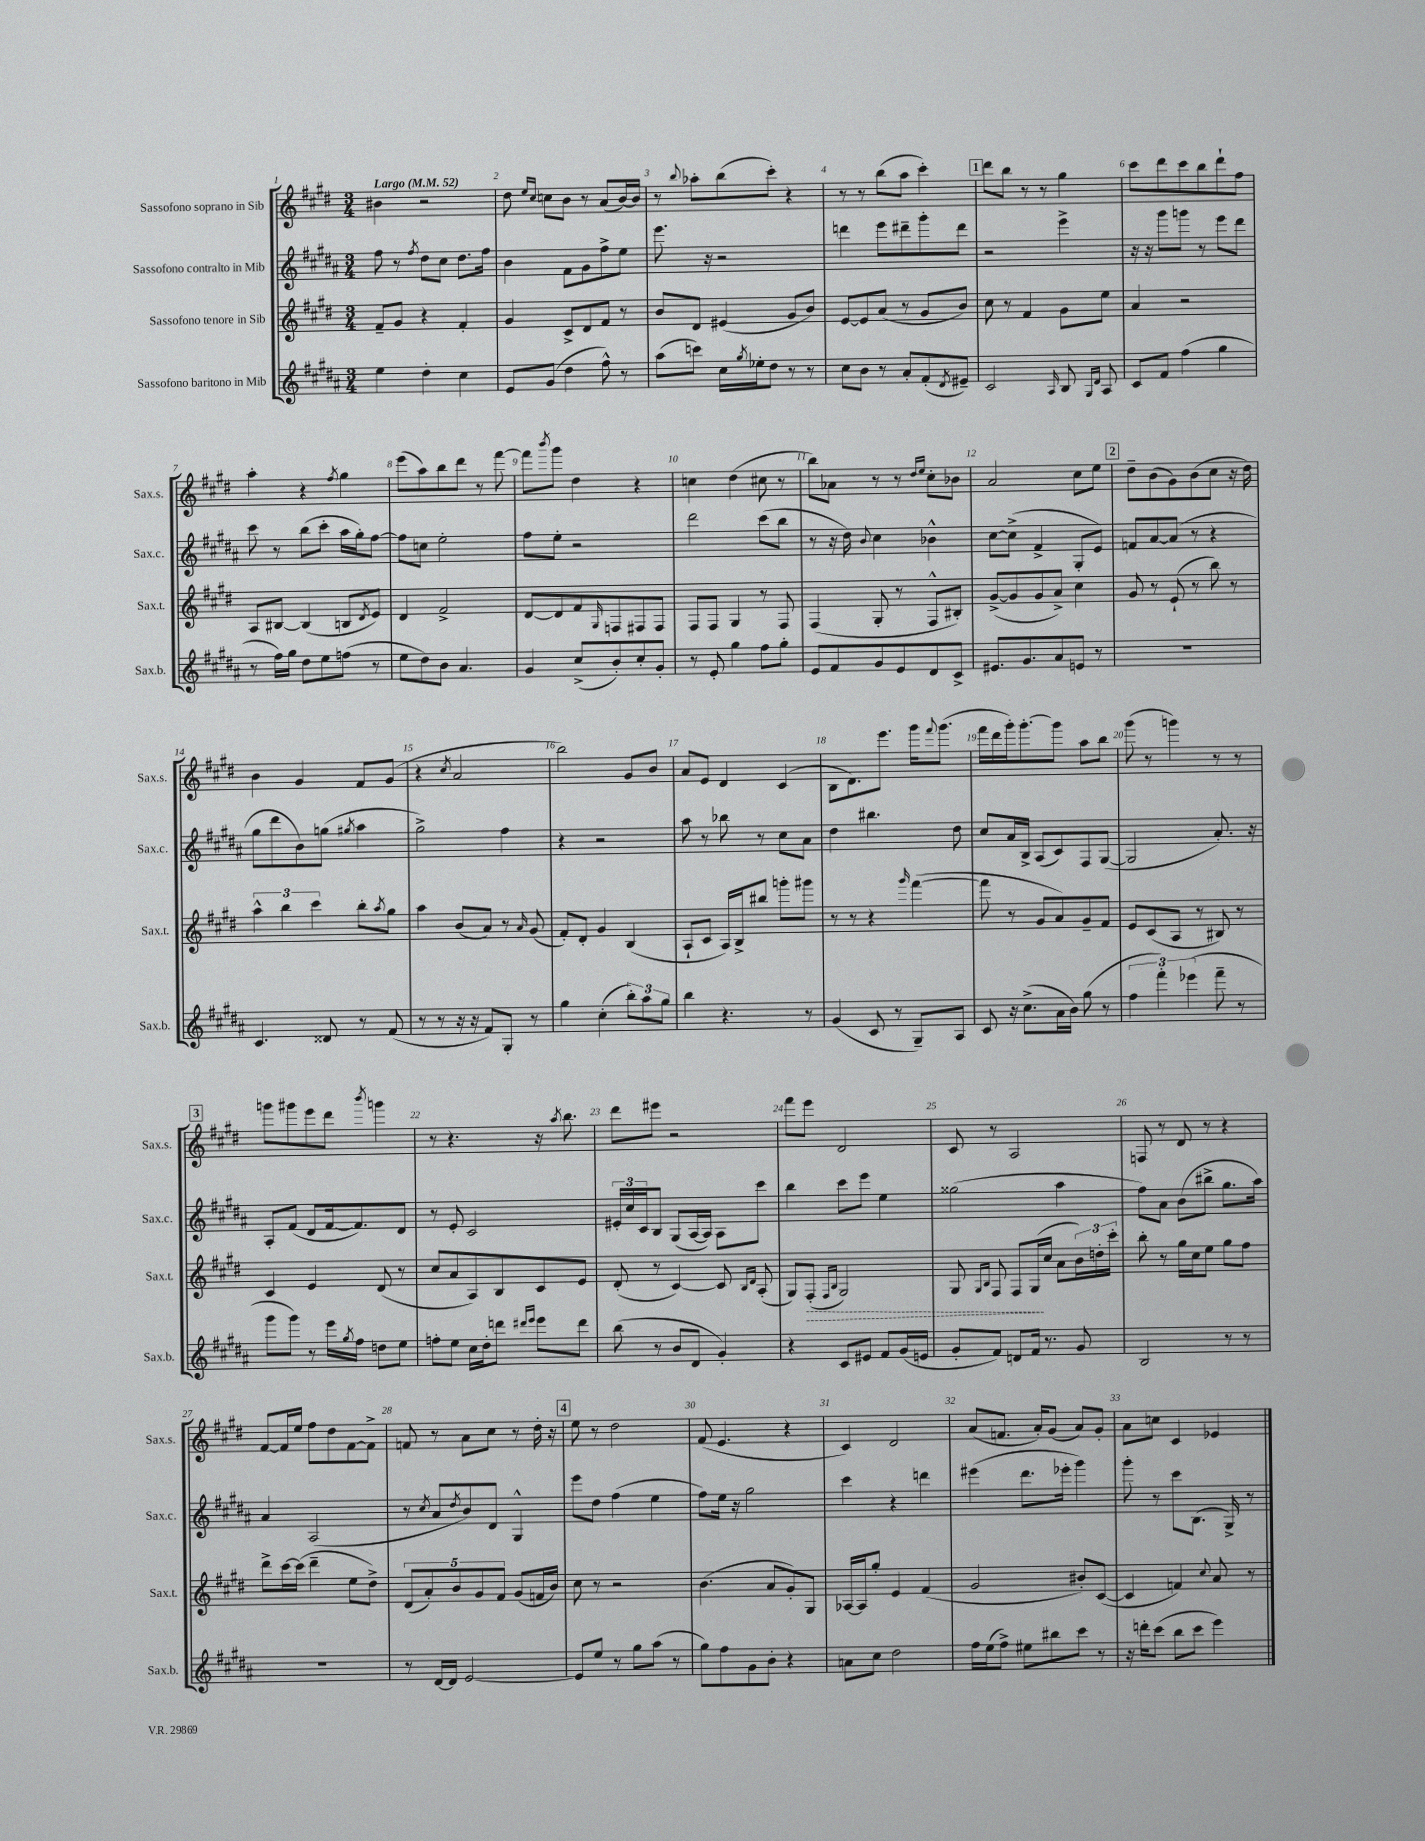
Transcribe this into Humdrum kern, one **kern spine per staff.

**kern	**kern	**dynam	**kern	**kern
*part4	*part3	*part3	*part2	*part1
*staff4	*staff3	*staff3	*staff2	*staff1
*I"Sassofono baritono in Mib	*I"Sassofono tenore in Sib	*	*I"Sassofono contralto in Mib	*I"Sassofono soprano in Sib
*I'Sax.b.	*I'Sax.t.	*	*I'Sax.c.	*I'Sax.s.
*clefG2	*clefG2	*	*clefG2	*clefG2
*k[f#c#g#d#a#]	*k[f#c#g#d#]	*	*k[f#c#g#d#a#]	*k[f#c#g#d#]
*M3/4	*M3/4	*	*M3/4	*M3/4
*MM52	*MM52	*	*MM52	*MM52
=1	=1	=1	=1	=1
!	!	!	!	!LO:TX:a:B:t=Largo
4ee\	8f#~/L	.	8ff#\	4b#X\
.	8g#/J	.	8r	.
.	.	.	8qff#/	.
4dd#'\	4r	.	8dd#\L	2r
.	.	.	8cc#\J	.
4cc#\	4f#'/	.	8.dd#\L	.
.	.	.	16ff#\Jk	.
=2	=2	=2	=2	=2
8e/L	4g#/	.	4b\	8dd#\
.	.	.	.	16qqee/LL
.	.	.	.	16qqcc#/JJ
(8g#/J	.	.	.	8ccn\L
4dd#\	8c#^/L	.	8f#\L	8b\J
.	8d#/	.	8g#\	8r
8ff#^^\)	8f#/J	.	8ff#^\	(8a/L
8r	8r	.	8ee\J	[16b/L)
.	.	.	.	16b/JJ]
=3	=3	=3	=3	=3
(8aa#\L	8b/L	.	8.eee\	8r
.	.	.	.	8qqbb/
8cccn\J)	8d#/J	.	.	8aa-X'\L
.	.	.	16r	.
16cc#\LL	(4e#X/	.	2r	(8bb\
8qgg#/	.	.	.	.
16ee-X'\J	.	.	.	.
8dd#\J	.	.	.	8ccc#'\J)
8r	8g#/L	.	.	4r
8r	8b/J)	.	.	.
=4	=4	=4	=4	=4
8cc#\L	[8e/L	.	4dddn\	8r
8b\J	8e/]	.	.	8r
8r	(8a/J	.	8eee\L	(8bb\L
8a#'/L	8r	.	8ddd#X~\	8aa\J
(8f#'/	8g#/L	.	8ggg#'\	4ccc#'\)
8qd#/	.	.	.	.
8e#X~/J)	8b/J)	.	8ddd#\J	.
!!LO:REH:place=s1:t=1
=5	=5	=5	=5	=5
2c#/	8cc#\	.	2r	8ddd#\L
.	8r	.	.	8bb\J
.	4f#/	.	.	8r
.	.	.	.	8r
16qqA#/	.	.	.	.
8B/	8g#\L	.	4eee^\	4gg#\
16qqG#/LL	.	.	.	.
16qqd#/JJ	.	.	.	.
8A#/	8ee\J	.	.	.
=6	=6	=6	=6	=6
8c#/L	4a/	.	16r	8ccc#\L
.	.	.	16r	.
8f#/J	.	.	8ggg#\L	8ddd#\
(4ff#\	2r	.	8gggn\J	8ccc#\
.	.	.	8r	8bb\
4gg#\	.	.	8eee\L	8ddd#`\
.	.	.	8ddd#\J	8ff#\J
!!LO:LB:g=z
=7	=7	=7	=7	=7
8r	8A/L	.	8ccc#\	4aa'\
16ff#\LL)	[8B#X/J	.	8r	.
16gg#\JJ	.	.	.	.
8dd#\L	(4B#/]	.	(8bb\L	4r
8ee\	.	.	8ccc#'\J	.
.	.	.	.	8qff#/
(8ffn\J	8Bn/L	.	16aa#\LL	4gg#\
.	.	.	16gg#'\J)	.
.	8qd#/	.	.	.
8r	8e/J)	.	[8ff#\J	.
=8	=8	=8	=8	=8
8ee\L	4d#/	.	8ff#\L]	(8eee\L
8dd#\)	.	.	8ccn\J	8aa\)
8b\J	2f#^/	.	2ee'\	8bb\
4.a#/	.	.	.	8ddd#\J
.	.	.	.	8r
.	.	.	.	[8fff#\
=9	=9	=9	=9	=9
4g#/	[8d#/L	.	8ff#\L	8fff#\L]
.	.	.	.	8qbbb/
.	8d#/]	.	8ee'\J	8ggg#\J
(8cc#^/L	8f#/	.	2r	4dd#\
.	16qqG#/	.	.	.
8b'/)	8Fn/	.	.	.
8cc#'/	8F#X/	.	.	4r
8g#'/J	8F#/J	.	.	.
=10	=10	=10	=10	=10
8r	8F#/L	.	2ddd#\	4ccn\
8e'/	8F#/J	.	.	.
4gg#\	4G#/	.	.	(4dd#\
8ff#\L	8r	.	(8ccc#\L	8cc#X\
8gg#'\J	8F#/	.	8bb\J	8r
=11	=11	=11	=11	=11
8e/L	(4F#/	.	8r	8bb\L)
8f#/	.	.	16r	8a-X\J
.	.	.	16dd#\)	.
.	.	.	8qqb/	.
8g#/	8G#'/	.	4cc#\	8r
8e/	8r	.	.	8r
.	.	.	.	16qqdd#/LL
.	.	.	.	16qqee/JJ
8d#/	8F#^^/L	.	4b-X^^\	8cc#'\L
8c#^/J	8B#X'/J)	.	.	8b-X\J
=12	=12	=12	=12	=12
8.e#X/L	([8g#^/L	.	[8cc#\L	2a/
.	8g#/]	.	(8cc#^\J]	.
8.g#/	.	.	.	.
.	8g#/	.	4f#^/	.
8a#/	8a^/J)	.	.	.
8en/J	4cc#\	.	8G#'/L	8cc#\L
8r	.	.	8e/J)	8ee\J
!!LO:REH:place=s1:t=2
=13	=13	=13	=13	=13
2.r	8g#/	.	8fn/L	8dd#~\L
.	8r	.	[8a#/	(8b\
.	(8e`/	.	(8a#/J]	8g#\)
.	8r	.	8r	(8b\
.	8bb\)	.	4r	8cc#\J
.	8r	.	.	16r
.	.	.	.	16dd#\)
!!LO:LB:g=z
=14	=14	=14	=14	=14
4.c#/	6aa^^\	.	8gg#\L	4b\
.	.	.	8ddd#\	.
.	6bb\	.	.	.
.	.	.	8b\)	4g#/
.	6ccc#\	.	.	.
8d##X/	.	.	(8ggn\J	.
.	.	.	8qgg#X/	.
8r	8bb'\L	.	4aa#\	8f#/L
.	8qaa/	.	.	.
(8f#/	8gg#\J	.	.	(8g#/J
=15	=15	=15	=15	=15
8r	4aa\	.	2gg#^\)	4r
8r	.	.	.	.
.	.	.	.	8qcc#/
16r	(8b/L	.	.	2a/
16r	.	.	.	.
8f#/L)	8a/J)	.	.	.
8G#'/J	8r	.	4ff#\	.
.	16qqa/	.	.	.
8r	(8g#/	.	.	.
=16	=16	=16	=16	=16
4gg#\	8f#'/L)	.	4r	2bb\)
.	8d#'/J	.	.	.
(4cc#'\	4g#/	.	2r	.
12bb'\L)	(4B/	.	.	8g#/L
12aa#\	.	.	.	.
.	.	.	.	8b/J
12gg#\J	.	.	.	.
=17	=17	=17	=17	=17
4bb\	8A`/L	.	8aa#\	8a/L
.	8c#/J	.	8r	8e/J
4.r	16A/LL)	.	8bb-X\	4d#/
.	16B^/J	.	.	.
.	8bb#X/J	.	8r	.
.	8gggn'\L	.	8cc#\L	(4c#/
8r	8ggg#X\J	.	8a#\J	.
=18	=18	=18	=18	=18
(4g#/	8r	.	4dd#\	8B\L
.	8r	.	.	8.d#\)
8c#/	4r	.	4.bb#X\	.
.	.	.	.	8.eee\J
8r	.	.	.	.
.	16qqggg#/	.	.	.
8G#~/L)	([4fff#\	.	.	16ggg#\KL
.	.	.	.	8qqfff#/
.	.	.	.	(8.ggg#\J
8A#/J	.	.	8dd#\	.
=19	=19	=19	=19	=19
8c#/	8fff#\]	.	8cc#/L	16fff#\LL
.	.	.	.	16ddd#\
16r	8r	.	16a#/L	16ggg#'\J)
(8.cc#^\L	.	.	16B^/JJ	[8.ggg#'\
.	8g#/L	.	(8A#/L	.
16a#\L	8a/)	.	8c#/)	8ggg#\J]
16b\JJ)	.	.	.	.
(8gg#\	8g#~/	.	8F#/	8aa\L
8r	8f#/J	.	([8G#/J	8bb\J
=20	=20	=20	=20	=20
6ff#\	8e/L	.	2G#/]	(8ggg#\
.	(8c#/	.	.	8r
6fff#'\)	.	.	.	.
.	8A/J	.	.	4gggn\)
(6eee-X\	.	.	.	.
.	8r	.	.	.
8fff#~\	8B#X/)	.	8.a#'/)	8r
8r	8r	.	.	8r
.	.	.	16r	.
!!LO:LB:g=z
!!LO:REH:place=s1:t=3
=21	=21	=21	=21	=21
8ggg#\L	4c#/	.	8A#'/L	8gggn\L
8ggg#\J)	.	.	(8f#/J	8ggg#X\
8r	4e/	.	8d#/L	8eee\
16eee\LL	.	.	[16f#/k	8ddd#\J
8qgg#/	.	.	.	.
16ff#\JJ	.	.	8.f#/])	.
.	.	.	.	8qbbb/
8ddn\L	(8d#/	.	.	4gggn\
8ee\J	8r	.	8d#/J	.
=22	=22	=22	=22	=22
8ffn'\L	8cc#/L	.	8r	8r
8ee\J	8a/	.	8e'/	4.r
16cc#\LL	8A/)	.	2c#/	.
16dd#'\J	.	.	.	.
8dddn\J	8B/	.	.	.
16qqddd#X/LL	.	.	.	.
16qqeee/JJ	.	.	.	.
8eee\L	8c#/	.	.	16r
.	.	.	.	8qaa/
.	.	.	.	8.bb\
8ddd#\J	8e/J	.	.	.
=23	=23	=23	=23	=23
(8bb\	(8d#'/	.	24e#X'/LL	8ddd#\L
.	.	.	24cc#/	.
.	.	.	24c#/J	.
8r	8r	.	8B/J	8eee#X\J
8b/L	[4c#/)	.	(8G#/L	2r
8d#/J	.	.	[16A#/L	.
.	.	.	16A#/JJ])	.
4g#'/)	8c#/]	.	8A#\L	.
.	16qqB/LL	.	.	.
.	16qqd#/JJ	.	.	.
.	(8A'/	.	8ccc#\J	.
=24	=24	=24	=24	=24
4r	8G#/L)	.	4bb\	8fff#\L
!	!	!LO:HP:b	!	!
.	(8F#'/J	>	.	8eee\J
.	16qqF#/LL	.	.	.
.	16qqB/JJ	.	.	.
8c#/L	2G#/)	.	8ccc#\L	2d#/
8e#X/J	.	.	8eee\J	.
8f#/L	.	.	4ee\	.
(16g#/L	.	.	.	.
16en/JJ	.	.	.	.
=25	=25	=25	=25	=25
8g#'/L	8G#/	.	(2gg##X\	8c#/
.	16qqG#/LL	.	.	.
.	16qqB/JJ	.	.	.
8f#/J)	8F#/	.	.	8r
8dn/L	8F#/L	.	.	2A/
16f#/Jk	(16G#/L	.	.	.
8.r	16cc#/JJ	]	.	.
.	8a\L	.	4aa#\	.
8g#/	24b\L)	.	.	.
.	24ddn'\	.	.	.
.	24ccc#'\JJ	.	.	.
=26	=26	=26	=26	=26
2B/	8bb'\	.	8ff#\L)	8Fn/
.	8r	.	8a#\J	8r
.	16gg#\LL	.	(8b\L	8d#/
.	16cc#\J	.	.	.
.	8ee\J	.	8bb#X^\J	8r
8r	8gg#\L	.	8.gg#\L	4r
8r	8ff#\J	.	.	.
.	.	.	16aa#\Jk)	.
!!LO:LB:g=z
=27	=27	=27	=27	=27
2.r	8ddd#^\L	.	4a#/	[8f#/L
.	[16ccc#\L	.	.	16f#/L]
.	(16ccc#\JJ]	.	.	16ee/JJ
.	4ddd#~\	.	(2A#/	8ff#\L
.	.	.	.	8dd#\
.	8ee\L	.	.	[8f#\
.	8dd#^\J)	.	.	8f#^\J]
=28	=28	=28	=28	=28
8r	(10d#/L	.	8r	8fn/
.	10a'/)	.	.	.
.	.	.	8qcc#/	.
[16d#/LL	.	.	8a#/L	8r
16d#/JJ]	.	.	.	.
.	10b/	.	.	.
.	.	.	8qdd#/	.
[2e/	.	.	8b/)	8a\L
.	10g#/	.	.	.
.	.	.	8d#/J	8cc#\J
.	10f#/J	.	.	.
.	(8g#/L	.	4G#^^/	8r
.	16fn/L	.	.	16dd#'\
.	16b/JJ)	.	.	16r
!!LO:REH:place=s1:t=4
=29	=29	=29	=29	=29
8e/L]	8cc#\	.	8eee\L	8ee\
8ee/J	8r	.	8dd#\J	8r
8r	2r	.	(4ff#\	2dd#\
8gg#\L	.	.	.	.
(8aa#\J	.	.	4ee\	.
8r	.	.	.	.
=30	=30	=30	=30	=30
8gg#\L)	(4.b\	.	8ff#\L)	(8f#/
8ff#\	.	.	16ee\Jk	4.e/
.	.	.	16r	.
8g#\	.	.	2gg#\	.
8b'\J	8a/L	.	.	.
4r	8g#'/)	.	.	4r
.	8G#/J	.	.	.
=31	=31	=31	=31	=31
8an\L	[16A-X/LL	.	4ccc#\	4c#/)
.	16A-/J]	.	.	.
8cc#\J	8gg#'/J	.	.	.
2dd#\	4e/	.	4r	2d#/
.	(4f#/	.	4dddn\	.
=32	=32	=32	=32	=32
16ff#\LL	2g#/	.	(4eee#X\	(8a/L
(16ee\J	.	.	.	.
8ff#^\J)	.	.	.	8.fn/J
8ee#X\L	.	.	8.ddd#\L	.
.	.	.	.	16a'/KL)
8bb#X\	.	.	.	(8g#/J
.	.	.	16eee-X'\Jk	.
8ccc#\J	8b#X'/L)	.	4ggg#\)	8a/L)
8r	([8c#/J	.	.	8g#'/J
=33	=33	=33	=33	=33
16r	4c#/]	.	8ggg#'\	8a\L
16dddn'\KL	.	.	.	.
(8ccc#\J	.	.	8r	8ccn\J
8bb\L	4fn/)	.	8ccc#\L	4c#/
8ccc#\J	.	.	(8.B\J	.
.	8qqcc#/	.	.	.
4eee\)	8a/	.	.	4e-X/
.	.	.	16G#^/)	.
.	8r	.	8r	.
==	==	==	==	==
*-	*-	*-	*-	*-
